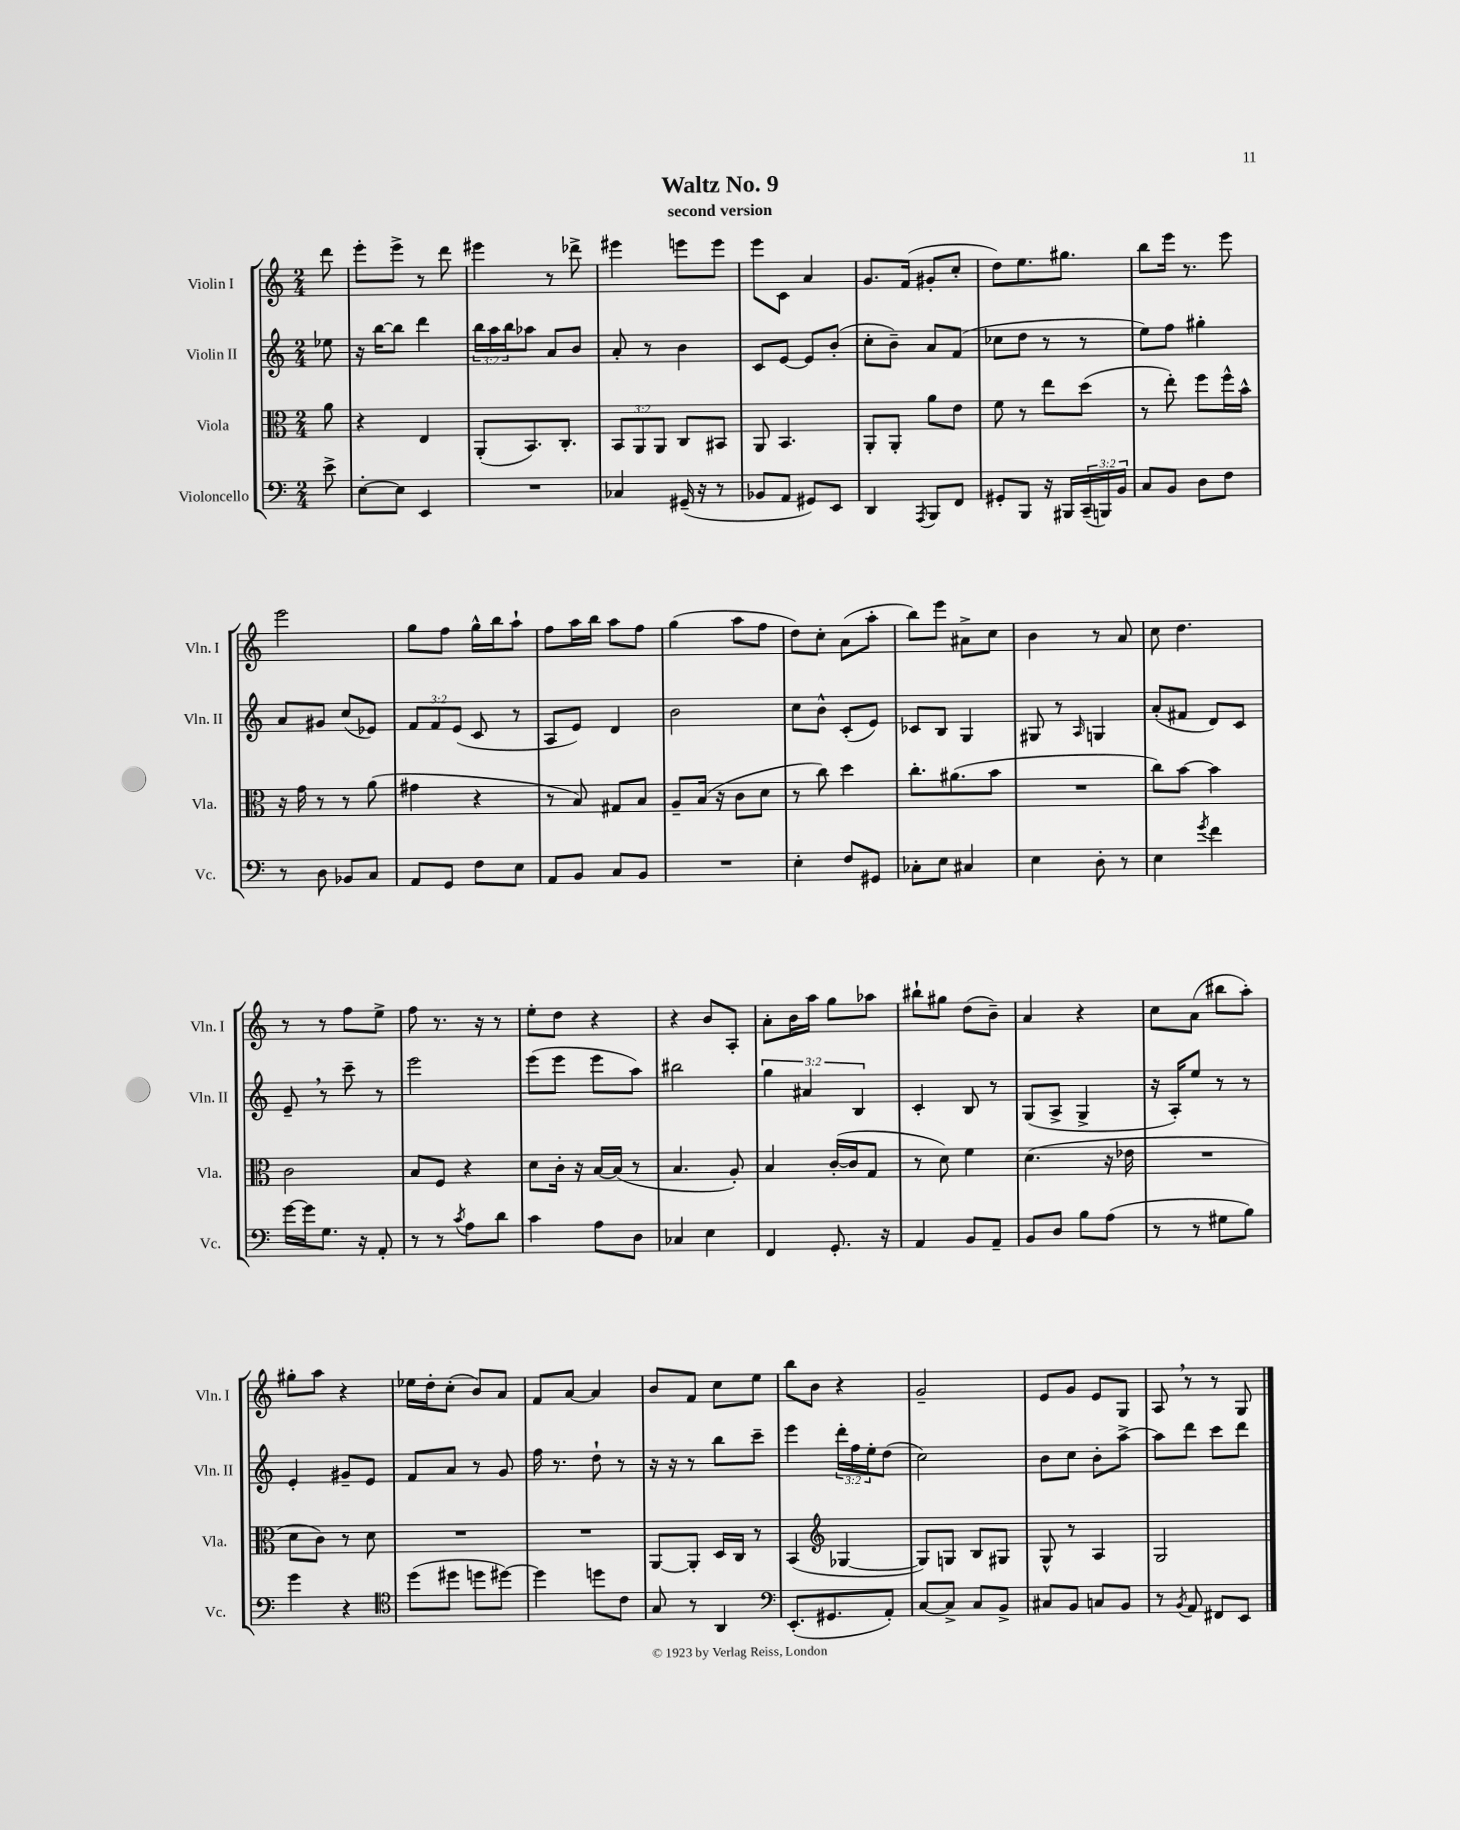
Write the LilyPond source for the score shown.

\header { title = "Waltz No. 9" subtitle = "second version" }
<<
\new StaffGroup <<
\new Staff = "s0" \with { instrumentName = "Violin I" shortInstrumentName = "Vln. I" } {
    \clef treble \key c \major \numericTimeSignature \time 2/4 \partial 8
    d'''8 |
    e'''8-. e'''8-> r8 d'''8 |
    eis'''4 r8 des'''8-> |
    eis'''4 e'''8 e'''8 |
    e'''8 c'8 a'4 |
    g'8. f'16( gis'8-. c''8-. |
    d''8) e''8. gis''8. |
    b''8 e'''16 r8. e'''8 |
    e'''2 |
    g''8 f''8 g''16-^ b''16 a''8-! |
    f''8 a''16 b''16 a''8 f''8 |
    g''4( a''8 f''8 |
    d''8) c''8-. a'8( a''8-. |
    b''8) e'''8 ais'8-> c''8 |
    b'4 r8 a'8 |
    c''8 d''4. |
    r8 r8 f''8 e''8-> |
    f''8 r8. r16 r8 |
    e''8-. d''8 r4 |
    r4 b'8 a8-. |
    a'8-. b'16 a''16 g''8 aes''8 |
    bis''8-! gis''8 d''8( b'8--) |
    a'4 r4 |
    c''8 a'8( bis''8 a''8-.) |
    gis''8-. a''8 r4 |
    ees''16 d''16-. c''8-.( b'8) a'8 |
    f'8 a'8~ a'4 |
    b'8 f'8 c''8 e''8 |
    b''8 b'8 r4 |
    g'2-- |
    e'8 g'8 e'8 g8 |
    a8 \breathe r8 r8 g8 \bar "|." |
}
\new Staff = "s1" \with { instrumentName = "Violin II" shortInstrumentName = "Vln. II" } {
    \clef treble \key c \major \numericTimeSignature \time 2/4 \override Staff.TupletNumber.text = #tuplet-number::calc-fraction-text \partial 8
    ees''8 |
    r16 b''16~ b''8 d'''4 |
    \tuplet 3/2 { b''16 a''16 b''16 } aes''8 a'8 b'8 |
    a'8-. r8 b'4 |
    c'8 e'8~ e'8 b'8-.( |
    c''8-. b'8--) a'8 f'8( |
    ces''8 d''8 r8 r8 |
    e''8) f''8 gis''4-. |
    a'8 gis'8 c''8( ees'8) |
    \tuplet 3/2 { f'8 f'8 e'8( } c'8 r8 |
    a8 e'8) d'4 |
    b'2 |
    c''8 b'8-^ c'8-.( e'8) |
    ces'8 b8 g4 |
    gis8 r8 \grace { a16 } g4 |
    a'8-.( fis'8 d'8) c'8 |
    e'8-- \breathe r8 c'''8-- r8 |
    e'''2 |
    e'''8( e'''8 e'''8 a''8) |
    bis''2 |
    \tuplet 3/2 { g''4 ais'4 b4 } |
    c'4-. b8 r8 |
    g8( a8-> g4-> |
    r16 a16-.) e''8 r8 r8 |
    e'4-. gis'8-- e'8 |
    f'8 a'8 r8 g'8 |
    f''16 r8. d''8-! r8 |
    r16 r16 r8 b''8 c'''8-- |
    e'''4 \tuplet 3/2 { d'''16-. f''16 e''16-. } d''8( |
    c''2) |
    b'8 c''8 b'8-. a''8~-> |
    a''8 d'''8 c'''8 d'''8 \bar "|." |
}
\new Staff = "s2" \with { instrumentName = "Viola" shortInstrumentName = "Vla." } {
    \clef alto \key c \major \numericTimeSignature \time 2/4 \override Staff.TupletNumber.text = #tuplet-number::calc-fraction-text \partial 8
    a'8 |
    r4 e4 |
    a,8-.( b,8.) c8.-. |
    \tuplet 3/2 { b,8 a,8 a,8 } c8 bis,8 |
    a,8 b,4. |
    a,8-. a,8-. a'8 e'8 |
    f'8 r8 e''8 d''8( |
    r8 e''8-.) f''8 f''16-^ b'16-^ |
    r16 g'16 r8 r8 a'8( |
    gis'4 r4 |
    r8 b8) gis8 b8 |
    a8-- b16( r16 c'8 d'8 |
    r8 c''8) d''4 |
    c''8.-. ais'8.( b'8 |
    R2 |
    c''8) b'8~ b'4 |
    c'2 |
    b8 f8 r4 |
    d'8 c'16-. r16 b16~ b16( r8 |
    b4. a8-.) |
    b4 c'16~-.( c'16 g8 |
    r8 d'8) f'4 |
    d'4.( r16 ees'16 |
    R2 |
    d'8 c'8) r8 d'8 |
    R2 |
    R2 |
    a,8~ a,8-. d16 c16 r8 |
    b,4( \clef treble ges4~ |
    ges8) g8 b8 gis8 |
    g8-^ r8 a4 |
    g2 \bar "|." |
}
\new Staff = "s3" \with { instrumentName = "Violoncello" shortInstrumentName = "Vc." } {
    \clef bass \key c \major \numericTimeSignature \time 2/4 \override Staff.TupletNumber.text = #tuplet-number::calc-fraction-text \partial 8
    e'8-> |
    e8~-. e8 e,4 |
    R2 |
    ces4 gis,16--( r16 r8 |
    bes,8 a,8 gis,8) e,8 |
    d,4 \acciaccatura { a,,8 } b,,8 f,8 |
    gis,8-. b,,8 r16 bis,,16 \tuplet 3/2 { c,16--( b,,16) b,16 } |
    c8 b,8 d8 f8 |
    r8 d8 bes,8 c8 |
    a,8 g,8 f8 e8 |
    a,8 b,8 c8 b,8 |
    R2 |
    e4-. f8 gis,8 |
    ces8-. e8 cis4 |
    e4 d8-. r8 |
    e4 \acciaccatura { g'8 } f'4 |
    g'16~ g'16 g8. r16 a,8-. |
    r8 r8 \acciaccatura { c'8 } a8 d'8 |
    c'4 a8 d8 |
    ces4 e4 |
    f,4 g,8.-. r16 |
    a,4 b,8 a,8-- |
    b,8 d8 b8 a8( |
    r8 r8 gis8 b8) |
    g'4 r4 |
    \clef tenor d''8( dis''8 d''8 dis''8~) |
    dis''4 d''8 c'8 |
    g8 r8 a,4 |
    \clef bass e,8.-.( gis,8. a,8-.) |
    c8~ c8-> c8 b,8-> |
    cis8 b,8 c8 b,8 |
    r8 \acciaccatura { b,8 } a,8 fis,8 e,8 \bar "|." |
}
>>
>>
\layout { \context { \Score \remove "Bar_number_engraver" } }
